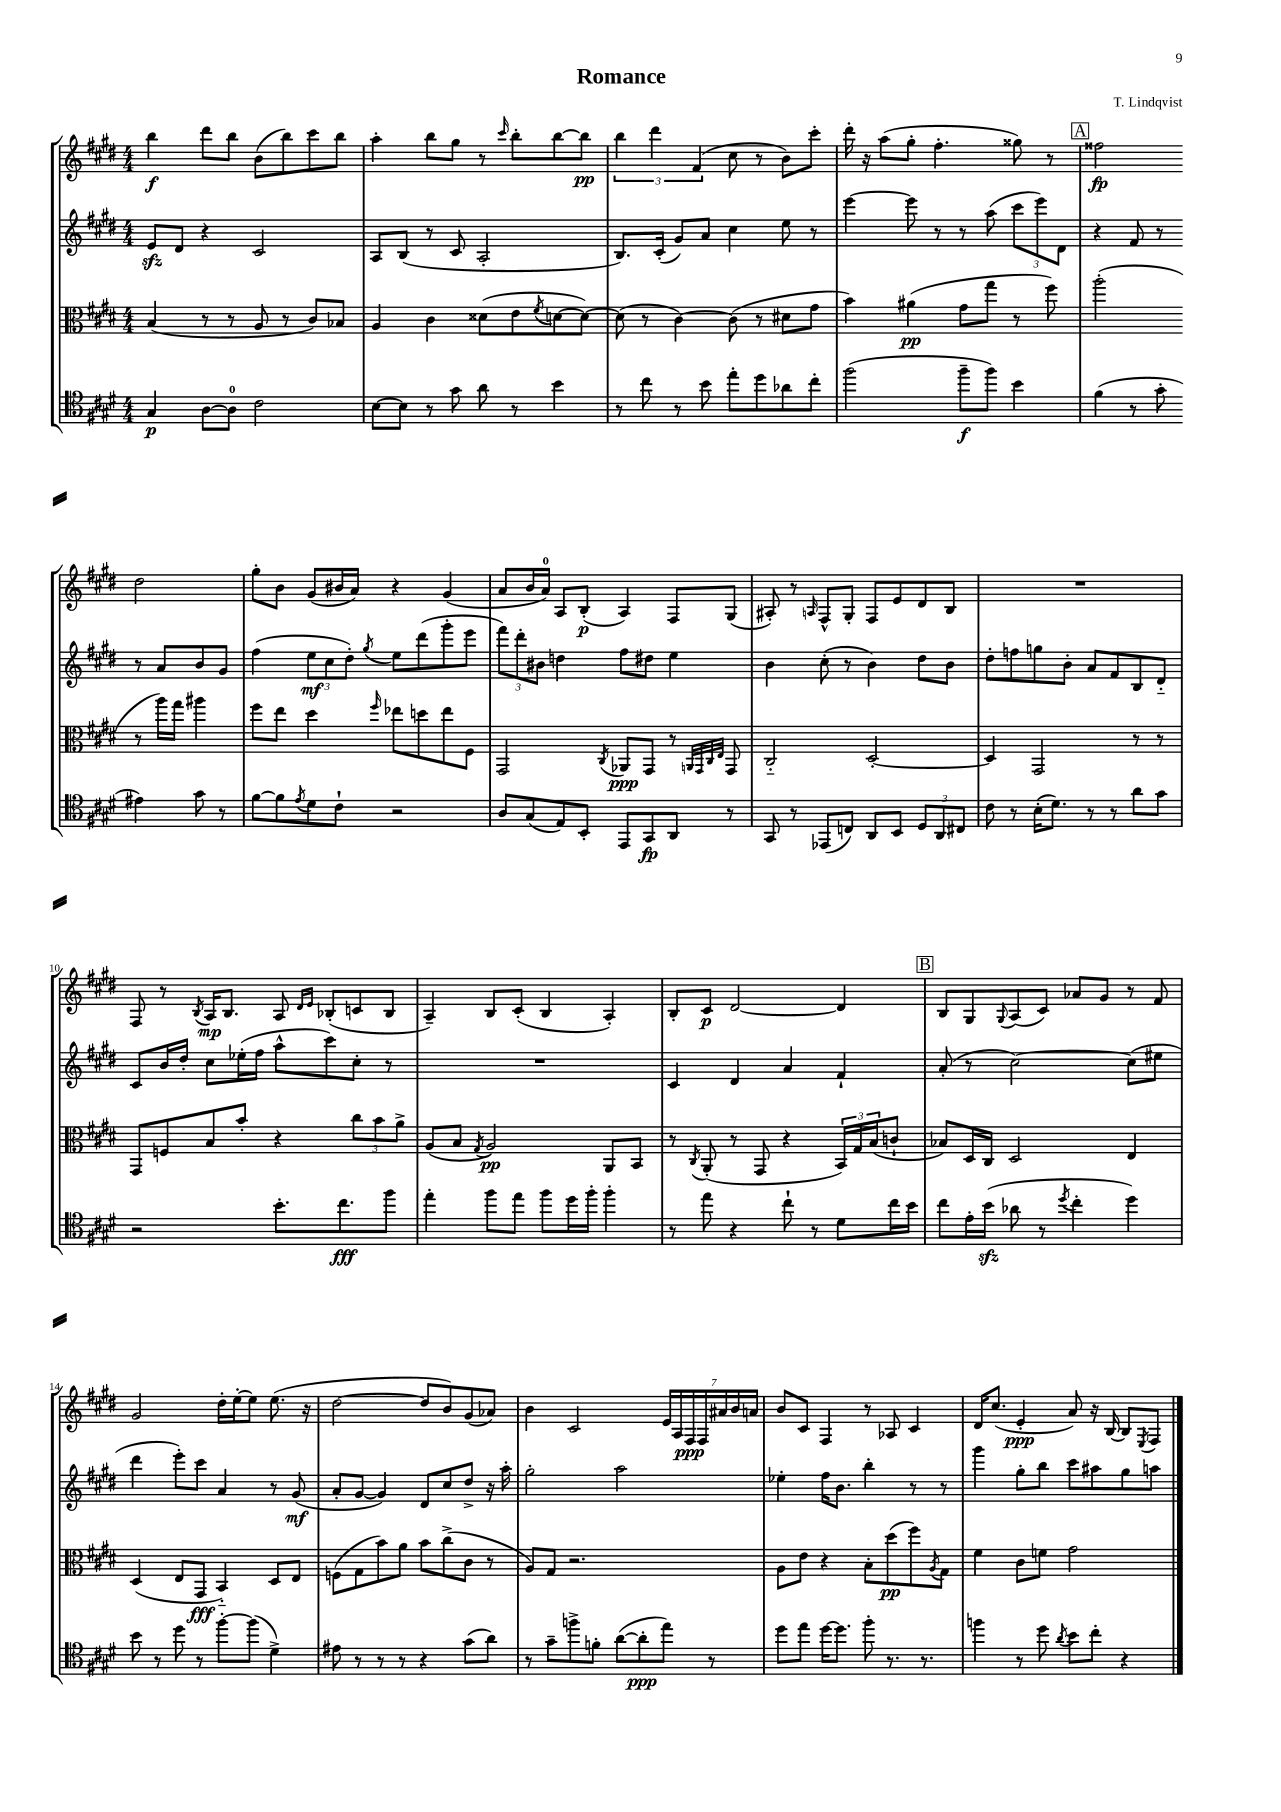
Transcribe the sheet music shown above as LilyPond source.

\header { title = "Romance" composer = "T. Lindqvist" }
<<
\new StaffGroup <<
\new Staff = "s0" {
    \clef treble \key e \major \numericTimeSignature \time 4/4
    b''4\f dis'''8 b''8 b'8( b''8) cis'''8 b''8 |
    a''4-. b''8 gis''8 r8 \grace { cis'''16 } b''8-. b''8~ b''8\pp |
    \tuplet 3/2 { b''4 dis'''4 fis'4( } cis''8 r8 b'8) cis'''8-. |
    dis'''16-. r16 a''8( gis''8-. fis''4.-. gisis''8) r8 |
    \mark \markup { \box "A" } fisis''2\fp dis''2 |
    gis''8-. b'8 gis'8( bis'16 a'16) r4 gis'4( |
    a'8 b'16 a'16-0) a8 b8-.\p( a4) fis8 gis8( |
    ais8-.) r8 \grace { a16 } fis8-^ gis8-. fis8 e'8 dis'8 b8 |
    R1 |
    fis8 r8 \acciaccatura { b8 } a16\mp b8. a8 \grace { dis'16 e'16 } bes8-.( c'8 bes8 |
    a4--) b8 cis'8-.( b4 a4-.) |
    b8-. cis'8\p dis'2~ dis'4 |
    \mark \markup { \box "B" } b8 gis8 \appoggiatura { gis8 } a8( cis'8) aes'8 gis'8 r8 fis'8 |
    gis'2 dis''16-. e''16~-. e''8 e''8.( r16 |
    dis''2~ dis''8 b'8) gis'8( aes'8) |
    b'4 cis'2 \tuplet 7/4 { e'16 a16 fis16\ppp fis16 ais'16 b'16 a'16 } |
    b'8 cis'8 fis4 r8 aes8 cis'4 |
    dis'16 cis''8.( e'4-.\ppp a'8) r16 b16~ b8 \acciaccatura { e8 } fis8 \bar "|." |
}
\new Staff = "s1" {
    \clef treble \key e \major \numericTimeSignature \time 4/4
    e'8\sfz dis'8 r4 cis'2 |
    a8 b8( r8 cis'8 a2-. |
    b8.) cis'16-.( gis'8) a'8 cis''4 e''8 r8 |
    e'''4~ e'''8 r8 r8 a''8( \tuplet 3/2 { cis'''8 e'''8) dis'8 } |
    \mark \markup { \box "A" } r4 fis'8 r8 r8 a'8 b'8 gis'8 |
    fis''4( \tuplet 3/2 { e''8\mf cis''8 dis''8-.) } \acciaccatura { gis''8 } e''8 dis'''8( gis'''8-. e'''8 |
    \tuplet 3/2 { fis'''8) dis'''8-. bis'8 } d''4 fis''8 dis''8 e''4 |
    b'4 cis''8-.( r8 b'4) dis''8 b'8 |
    dis''8-. f''8 g''8 b'8-. a'8 fis'8 b8 dis'8-_ |
    cis'8 b'16 dis''16-. cis''8 ees''16-.( fis''16 a''8-^ cis'''8) cis''8-. r8 |
    R1 |
    cis'4 dis'4 a'4 fis'4-! |
    \mark \markup { \box "B" } a'8-.( r8 cis''2~) cis''8( eis''8 |
    dis'''4 e'''8-.) cis'''8 a'4 r8 gis'8\mf( |
    a'8-. gis'8~ gis'4) dis'8 cis''8 dis''8-> r16 a''16-. |
    gis''2-. a''2 |
    ees''4-. fis''16 b'8. b''4-. r8 r8 |
    gis'''4 gis''8-. b''8 cis'''8 ais''8 gis''8 a''8 \bar "|." |
}
\new Staff = "s2" {
    \clef alto \key e \major \numericTimeSignature \time 4/4
    b4( r8 r8 a8 r8 cis'8) bes8 |
    a4 cis'4 disis'8( e'8 \acciaccatura { fis'8 } d'8~ d'8~) |
    d'8( r8 cis'4~) cis'8( r8 dis'8 gis'8 |
    b'4) ais'4\pp( gis'8 gis''8 r8 fis''8) |
    \mark \markup { \box "A" } a''2-.( r8 a''16) gis''16 ais''4 |
    fis''8 e''8 dis''4 \grace { fis''16 } ees''8 d''8 ees''8 fis8 |
    gis,2 \acciaccatura { cis8 } aes,8\ppp gis,8 r8 \grace { a,32 gis,32 cis32 e32 } gis,8 |
    cis2-_ dis2~-. |
    dis4 gis,2 r8 r8 |
    gis,8 f8 b8 b'8-. r4 \tuplet 3/2 { cis''8 b'8 a'8-> } |
    a8( b8 \acciaccatura { gis8 } a2\pp) a,8 b,8 |
    r8 \acciaccatura { cis8 } a,8-.( r8 gis,8 r4 \tuplet 3/2 { b,16) gis16 b16( } c'8-! |
    \mark \markup { \box "B" } bes8) dis16 cis16 dis2 e4 |
    dis4( e8 gis,8\fff b,4-_) dis8 e8 |
    f8( gis8 b'8) a'8 b'8 cis''8->( cis'8 r8 |
    a8) gis8 r2. |
    a8 e'8 r4 b8-. dis''8\pp( fis''8) \acciaccatura { a8 } gis8 |
    fis'4 cis'8 f'8 gis'2 \bar "|." |
}
\new Staff = "s3" {
    \clef tenor \key e \major \numericTimeSignature \time 4/4
    gis4\p a8~ a8-0 cis'2 |
    b8~ b8 r8 gis'8 a'8 r8 b'4 |
    r8 cis''8 r8 b'8 e''8-. dis''8 aes'8 cis''8-. |
    fis''2( fis''8--\f fis''8) b'4 |
    \mark \markup { \box "A" } fis'4( r8 gis'8-. eis'4) gis'8 r8 |
    fis'8~ fis'8 \acciaccatura { e'8 } dis'8 cis'8-! r2 |
    a8 gis8( e8) b,8-. e,8 gis,8\fp a,8 r8 |
    gis,8 r8 ees,8( c8) a,8 b,8 \tuplet 3/2 { dis8 a,8 cis8 } |
    cis'8 r8 b16-.( dis'8.) r8 r8 a'8 gis'8 |
    r2 b'8.-. cis''8.\fff fis''8 |
    e''4-. fis''8 e''8 fis''8 dis''16 fis''16-. fis''4-. |
    r8 e''8 r4 cis''8-! r8 dis'8 cis''16 b'16 |
    \mark \markup { \box "B" } cis''8 e'16-. b'16\sfz( aes'8 r8 \acciaccatura { dis''8 } cis''4-. dis''4) |
    b'8 r8 dis''8 r8 fis''8~-. fis''8( dis'4->) |
    eis'8 r8 r8 r8 r4 gis'8( a'8) |
    r8 gis'8-- f''8-> f'8-. a'8~( a'8-.\ppp e''8) r8 |
    dis''8 e''8 dis''16~ dis''8. fis''8-. r8. r8. |
    f''4 r8 dis''8 \acciaccatura { a'8 } b'8 cis''8-. r4 \bar "|." |
}
>>
>>
